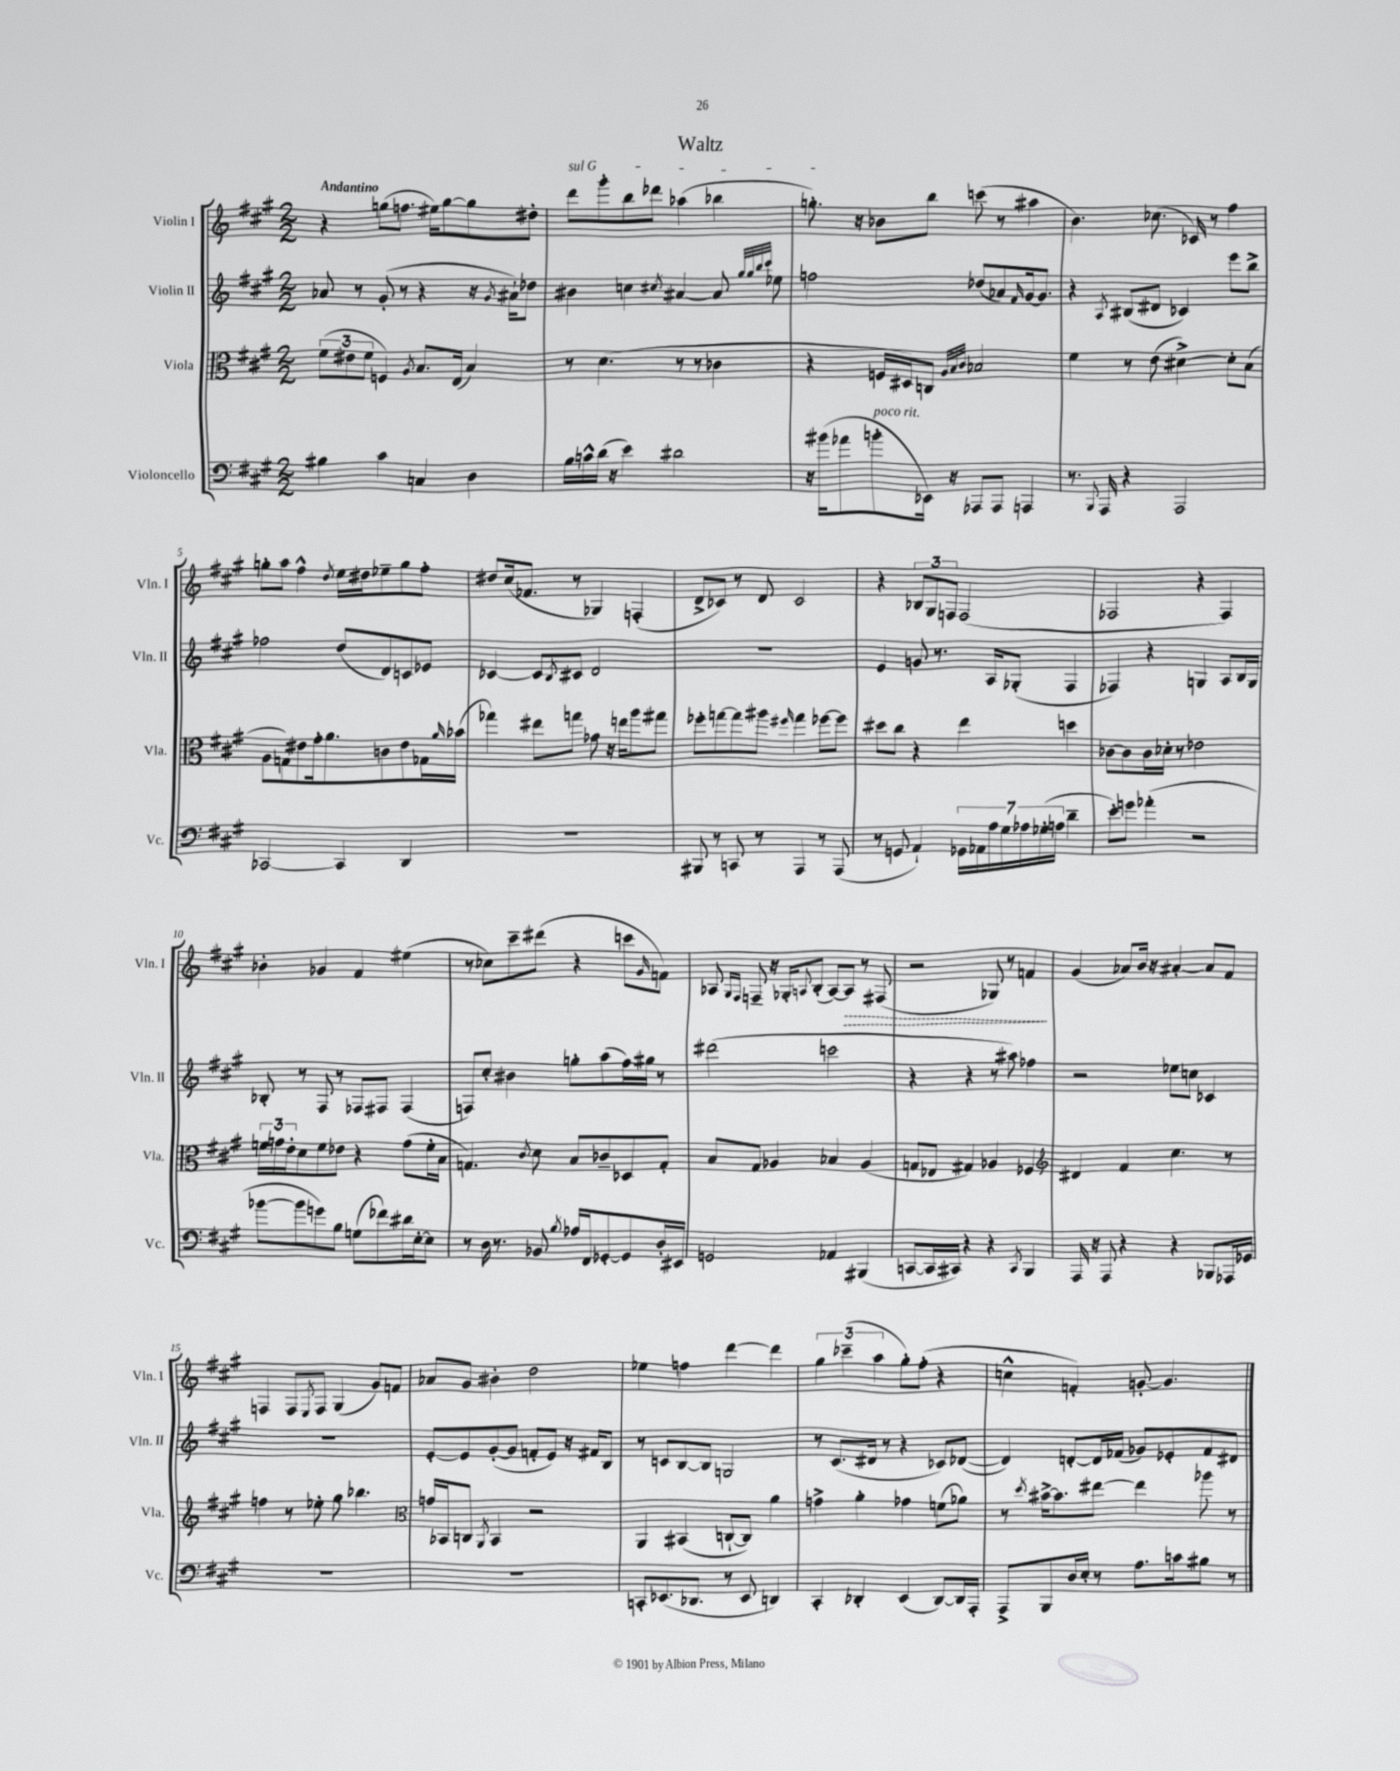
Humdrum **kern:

**kern	**kern	**kern	**kern	**dynam
*part4	*part3	*part2	*part1	*part1
*staff4	*staff3	*staff2	*staff1	*staff1
*I"Violoncello	*I"Viola	*I"Violin II	*I"Violin I	*
*I'Vc.	*I'Vla.	*I'Vln. II	*I'Vln. I	*
*clefF4	*clefC3	*clefG2	*clefG2	*
*k[f#c#g#]	*k[f#c#g#]	*k[f#c#g#]	*k[f#c#g#]	*
*M2/2	*M2/2	*M2/2	*M2/2	*
=1	=1	=1	=1	=1
!	!	!	!LO:TX:a:B:t=Andantino	!
4B#X\	(12f#\L	8a-X/	4r	.
.	12e#X\	.	.	.
.	.	8r	.	.
.	12f#\J	.	.	.
4c#\	4Fn/)	(8g#'/	(8ggn\L	.
.	.	8r	8.ffn\J	.
.	8qA/	.	.	.
4Cn/	8.B/L	4r	.	.
.	.	.	16ee#X\KL)	.
.	.	.	[8gg\	.
.	(16E/Jk	.	.	.
4D\	4B/)	16r	8gg\]	.
.	.	8qg#/	.	.
.	.	16a#X`\KL)	.	.
.	.	8dd-X\J	8dd#X'\J	.
=2	=2	=2	=2	=2
!	!	!	!LO:TX:a:i:t=sul G	!
16B\LL	8r	4b#X\	8ddd\L	.
16cn^^\	.	.	.	.
(16d\JJ	(4.d\	.	8ggg#'\	.
16r	.	.	.	.
4e\)	.	4ccn\	8bb\	.
.	.	.	8ddd-X\J	.
.	.	8qcc#X/	.	.
2d#X\	8r	[4a#X/	(4aa-X\	.
.	8r	.	.	.
.	4c-X\	8a#/]	4bb-X\	.
.	.	32qqgg#/LLL	.	.
.	.	32qqgg#/	.	.
.	.	32qqbb/	.	.
.	.	32qqccc#/JJJ	.	.
.	.	8ee-X\	.	.
=3	=3	=3	=3	=3
16r	4r	2ffn\	8.ggn'\)	.
(16b#X\KL	.	.	.	.
8a-X\	.	.	.	.
.	.	.	16r	.
!LO:TX:a:i:t=poco rit.	!	!	!	!
8bn'\	16Fn/LL	.	8b-X\L	.
.	16D#X/J)	.	.	.
16EE-X\Jk)	8Cn/J	.	8bb\J	.
16r	.	.	.	.
.	32qqA/LLL	.	.	.
.	32qqB/	.	.	.
.	32qqc#/JJJ	.	.	.
8AAA-X/L	2B-X/	(8dd-X/L	(8cccn\	.
8AAA-/J	.	8a-X/)	8r	.
.	.	16qqf#/	.	.
4AAAn/	.	[16g#/k	4aa#X\	.
.	.	8.g#/J]	.	.
=4	=4	=4	=4	=4
8.r	4f#\	4r	4.b\)	.
8qqBBB/	.	.	.	.
16AAA/	.	.	.	.
.	.	8qA/	.	.
4r	8r	(8B#X/L	.	.
.	(8e\	8d#X/J	(8.cc-X\	.
2AAA/	[4d#X^\)	4c-X/)	.	.
.	.	.	16c-X/)	.
.	.	.	8r	.
.	8d#'\L]	8eee\L	4ff#\	.
.	(8B\J	8bb^\J	.	.
!!LO:LB:g=z
=5	=5	=5	=5	=5
[2CC-X/	8A\L	2ff-X\	8ggn'\L	.
.	8Gn\)	.	8aa\J	.
.	8e#X\	.	4ff#^^\	.
.	16g#'\k	.	.	.
.	8.a\	.	.	.
.	.	.	8qdd/	.
4CC-/]	.	(8dd/L	16ee\LL	.
.	.	.	16dd#X\J	.
.	8cn\	8d/)	8ee-X~\	.
4DD/	8e#\	8cn/	8gg\	.
.	16G-X\L	8e-X/J	8ff#'\J	.
.	16qqa/	.	.	.
.	(16b-X\JJ	.	.	.
=6	=6	=6	=6	=6
1r	4gg-X\)	[4c-X/	8dd#X/L	.
.	.	.	(16cc#/k	.
.	.	.	8.f-X/J	.
.	8ee#X\L	8c-/L]	.	.
.	.	8qB/	.	.
.	8ggn\J	8c#X/J	8r	.
.	8g-X\	2d/	4G-X/)	.
.	16r	.	.	.
.	16een\KL	.	.	.
.	8aa\	.	(4Fn'/	.
.	8gg#X\J	.	.	.
=7	=7	=7	=7	=7
8BBB#X/	8ff-X'\L	1r	8d^/L	.
8r	[8ggn\	.	8c-X/J)	.
8CCn/	8gg\]	.	8r	.
8r	8aa#X\J	.	8d/	.
.	16qqff#X/	.	.	.
4AAA/	4gg\	.	2c-/	.
8r	[8ff-X\L	.	.	.
(8AAA/	8ff-\J]	.	.	.
=8	=8	=8	=8	=8
8r	8dd#X\L	4e/	4r	.
8GGn/	8cc#\J	.	.	.
4AA`/)	4r	8gn/	12B-X/L	.
.	.	.	12G#/	.
.	.	8.r	.	.
.	.	.	12Fn/J	.
28GG-X\LL	4ee\	.	(2F/	.
28AA-X\	.	.	.	.
.	.	16A/KL	.	.
28A\	.	.	.	.
28G#\	.	.	.	.
.	.	(8G-X'/J	.	.
28A-X\	.	.	.	.
(28G-X'\	.	.	.	.
28An\JJ	.	.	.	.
4d~\	4ddn\	4F#/	.	.
=9	=9	=9	=9	=9
8e'\L)	[8c-X\L	4F-X/)	2F-X/	.
8gn\J	8c-\]	.	.	.
(4a-X'\	16c-\L	4r	.	.
.	16d-X'\JJ	.	.	.
.	8r	.	.	.
2r	2e-X\	4Gn/	4r	.
.	.	8A/L	4F-/)	.
.	.	16B/L	.	.
.	.	16G/JJ	.	.
!!LO:LB:g=z
=10	=10	=10	=10	=10
[8b-X\L	24fn\LL	8B-X'/	4b-X'\	.
.	24gn\	.	.	.
.	24e'\J	.	.	.
8b-\]	8d\	8r	.	.
8gn\)	8f\	8F#/	4g-X/	.
8B\J	8e-X\J	8r	.	.
(8Gn\L	4r	8F-X/L	4f#/	.
8f-X\)	.	8F#X/J	.	.
16d#X\L	(8g\L	(4F#/	(4ee#X\	.
[16E'\J	.	.	.	.
8E\J]	16f'\L	.	.	.
.	16B\JJ	.	.	.
=11	=11	=11	=11	=11
8r	4.Gn/)	8Fn/L)	8r	.
16D\	.	8cc#'/J	8cc-X\L)	.
8.r	.	.	.	.
.	.	4b#X\	8ccc#~\	.
.	8qc#/	.	.	.
8BB-X/	8d\	.	(8ddd#X\J	.
8qB/	.	.	.	.
16A-X/LL	8B/L	8ggn'\L	4r	.
16FF#/J	.	.	.	.
[8GG-X'/	8c-X~/	(8aa\	.	.
8GG-/]	8D-X/	16ff#\L)	8cccn\L	.
.	.	16gg#X\JJ	.	.
.	.	.	16qqg#/	.
16D'/L	8G'/J	8r	8fn\J)	.
16EE#X/JJ	.	.	.	.
=12	=12	=12	=12	=12
2GGn/	8B/L	(2ddd#X\	8A-X/	.
.	.	.	16qqG#/LL	.
.	.	.	16qqF#/JJ	.
.	8G#/J	.	8Fn~/	.
.	4A-X/	.	16r	.
.	.	.	16G-X'/KL	.
.	.	.	8qqAn/	.
.	.	.	(8B'/J	.
4AA-X/	4B-X/	2cccn\	[8A/L)	.
!	!	!	!	!LO:HP:b
.	.	.	8A/J]	>
(4BBB#X/	(4A-/	.	8r	.
.	.	.	(8F#X/	.
=13	=13	=13	=13	=13
[8CCn/L	8Gn/L	4r	2r	.
16CC/L]	8E-X/J	.	.	.
16CC#X/JJ)	.	.	.	.
4r	4G#X/)	4r	.	.
4r	4A-X/	8r	8G-X/)	.
.	.	8aa#X\)	8r	.
8qCC#/	.	.	.	.
4BBB/	4F-X/	4ff-X\	4fn/	.
.	.	.	.	]
=14	=14	=14	=14	=14
*	*clefG2	*	*	*
16AAA/	4d#X/	2r	(4g#/	.
16r	.	.	.	.
8AAA/	.	.	.	.
4r	4f#/	.	8a-X/L)	.
.	.	.	16b/Jk	.
.	.	.	16r	.
4r	4.cc#\	8ee-X\L	[4a#X'/	.
.	.	8ccn\J	.	.
8BBB-X/L	.	4c-X/	8a#/L]	.
16AAA-X/L	8r	.	8f#/J	.
16GG-X/JJ	.	.	.	.
!!LO:LB:g=z
=15	=15	=15	=15	=15
1r	4ffn\	1r	4Fn/	.
.	8r	.	8F/L	.
.	.	.	8qE/	.
.	8ee-X'\	.	8F/J	.
.	8gg#\	.	(4G#/	.
.	4.bb-X\	.	.	.
.	.	.	8g#/L)	.
.	.	.	8fn/J	.
=16	=16	=16	=16	=16
*	*clefC3	*	*	*
1r	16gn/LL	[8e'/L	8a-X/L	.
.	16BB-X/J	.	.	.
.	8Cn/J	8e/]	8g#/J	.
.	8qAA/	.	.	.
.	4BB-/	([8g#'/	4b#X'\	.
.	.	8g#/J]	.	.
.	2r	8fn'/L	2dd\	.
.	.	8e/J)	.	.
.	.	16r	.	.
.	.	16f#X/KL	.	.
.	.	8B/J	.	.
=17	=17	=17	=17	=17
8CCn'/L	4AA/	8r	4ee-X\	.
(8.EE-X/	.	8cn/L	.	.
.	(4BB#X/	[8B/	4ffn\	.
8.DD-X/J	.	.	.	.
.	.	8B/J]	.	.
8r	[8Cn`/L	2Gn/	[4ddd\	.
8EE-/	8C/J])	.	.	.
4DDn/)	4a\	.	4ddd\]	.
=18	=18	=18	=18	=18
4CC#'/	4gn^\	8r	6gg#\	.
.	.	(8.c#/L	.	.
.	.	.	(6ccc-X~\	.
4DD-X'/	4a'\	.	.	.
.	.	16d#X/Jk	.	.
.	.	.	6aa\	.
.	.	8r	.	.
(4EE/	4g-X\	4r	8gg#'\L)	.
.	.	.	(8ff#'\J	.
[8DD-/L)	(8fn\L	8c-X/L)	4r	.
16DD-/L]	8a-X\J)	([8d-X/J	.	.
16AAA'/JJ	.	.	.	.
=19	=19	=19	=19	=19
8AAA^/L	8r	4d-/])	4ccn^^\	.
.	8qdd/	.	.	.
8BBB/	[16b#X^\KL	.	.	.
.	8.b#\]	.	.	.
16D/L	.	[8dn'/L	4fn'/)	.
16E'/JJ	.	.	.	.
8r	[8ee#X\J	16d/L]	.	.
.	.	(16f-X/JJ	.	.
8.A\L	4ee#\]	8g-X/L)	[8gn'/	.
.	.	8e-X'/	4.g/]	.
16cn\k	.	.	.	.
8B#X\J	8aa-X\	8f-/	.	.
8r	8r	8d#X/J	.	.
==	==	==	==	==
*-	*-	*-	*-	*-
